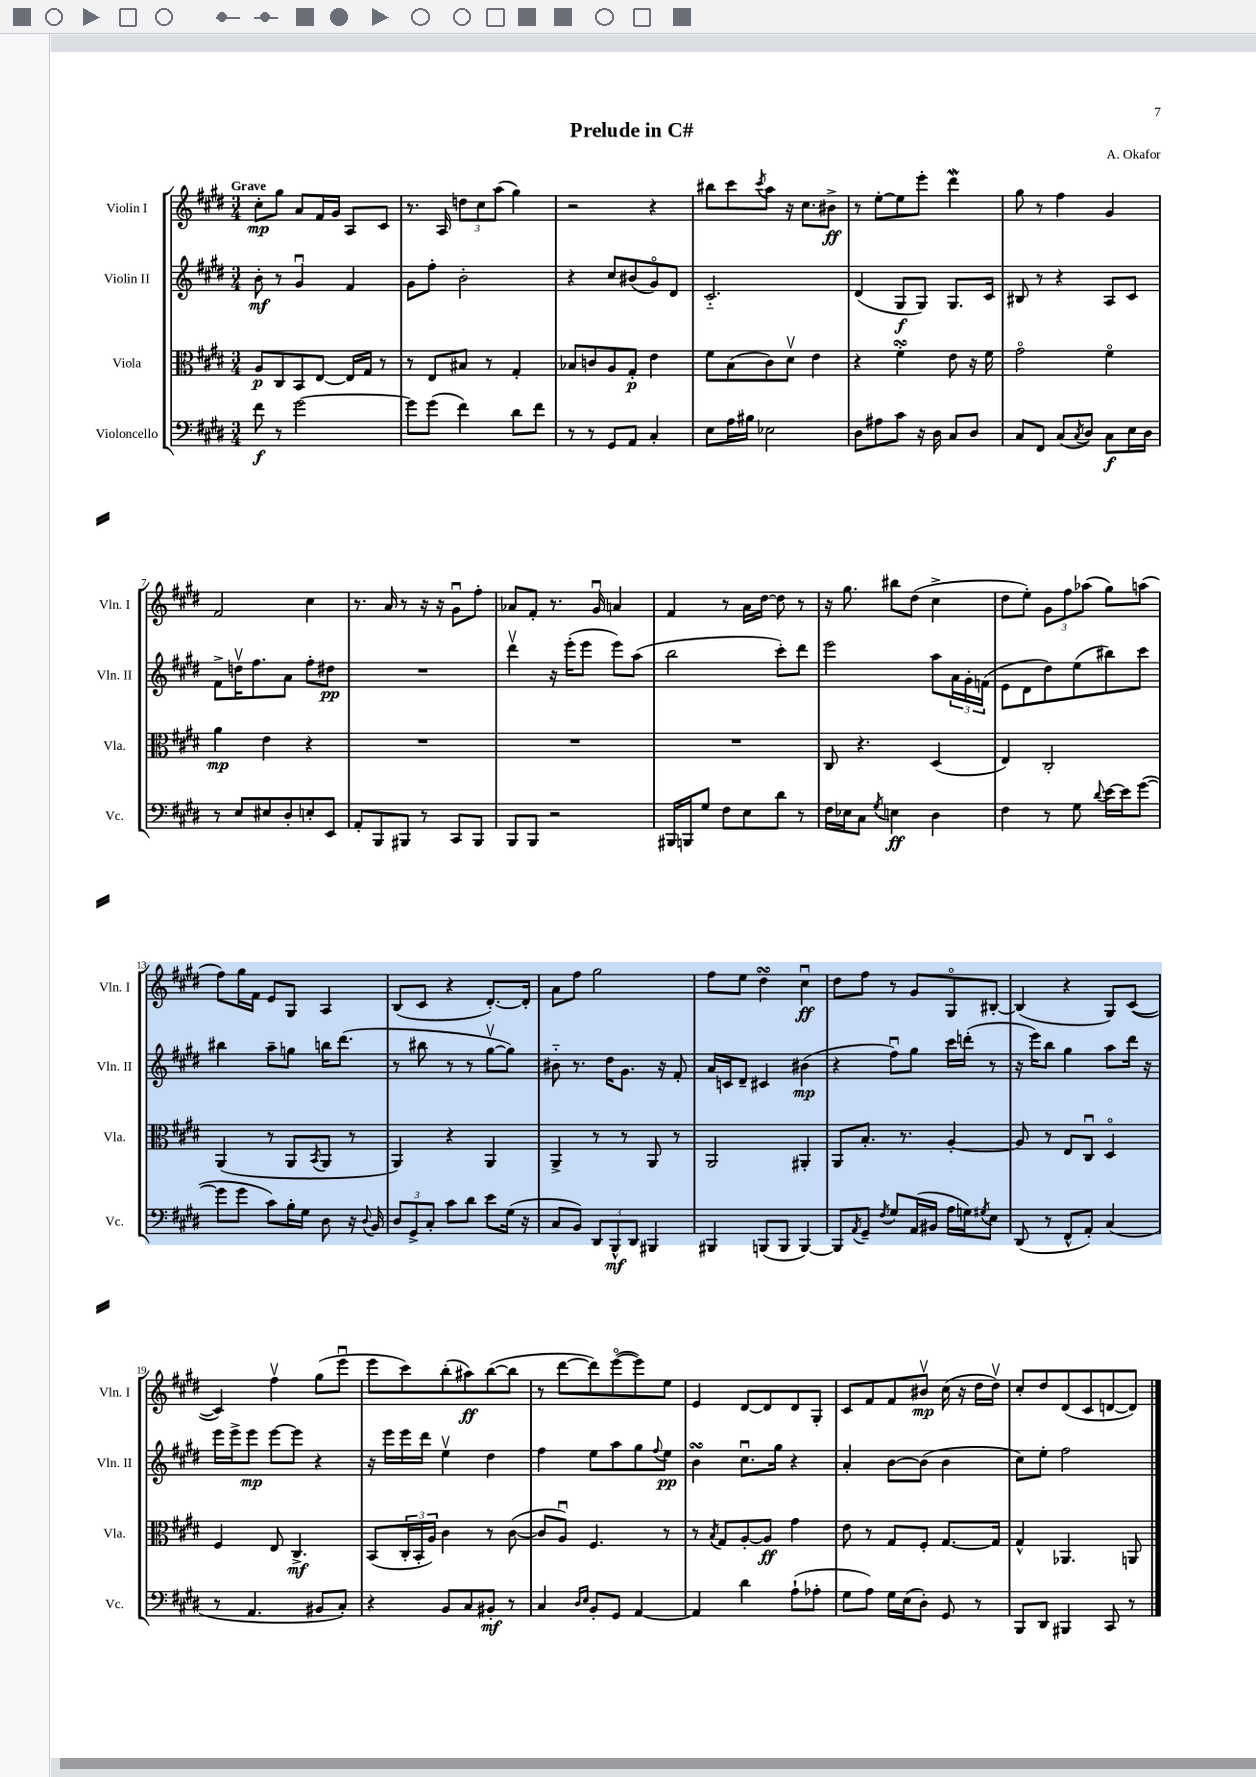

**kern	**kern	**kern	**kern
*staff4	*staff3	*staff2	*staff1
*clefF4	*clefC3	*clefG2	*clefG2
*k[f#c#g#d#]	*k[f#c#g#d#]	*k[f#c#g#d#]	*k[f#c#g#d#]
*M3/4	*M3/4	*M3/4	*M3/4
8f#	8A	8b'	8cc#'
8r	8C#	8r	8gg#
[2g#	8BB	4g#u	8a
.	[8E	.	16f#
.	.	.	16g#
.	16E]	4f#	8A
.	16G#	.	.
.	8r	.	8c#
=	=	=	=
8g#]	8r	8g#	8.r
(8g#	8E	8ff#'	.
.	.	.	16A
4f#)	8B#	2b'	12dd
.	.	.	12cc#
.	8r	.	.
.	.	.	(12aa
8d#	4G#'	.	4gg#)
8f#	.	.	.
=	=	=	=
8r	8B-	4r	2r
8r	8c	.	.
8GG#	8A	8cc#	.
8AA	8G#'	(8b#	.
4C#'	4e	8g#o)	4r
.	.	8d#	.
=	=	=	=
8E	8f#	2.c#'~	8bb#
16A	(8B	.	8ccc#
16B#	.	.	.
.	.	.	8qccc#
2E-	8c#)	.	8aa
.	8d#v	.	16r
.	.	.	8.cc#
.	4e	.	.
.	.	.	8b#^
=	=	=	=
8D#	4r	(4d#	8r
8A#	.	.	[8ee'
8c#	4f#'	8G#	8ee]
16r	.	8G#)	8eee'
16D#	.	.	.
8C#	8e	8.G#	4ddd#
8D#	16r	.	.
.	16f#	16c#	.
=	=	=	=
8C#	2g#o	8B#	8gg#
8FF#	.	8r	8r
(8C#	.	4r	4ff#
8qC#	.	.	.
8D#)	.	.	.
8C#	4f#o	8A	4g#
16E	.	8c#	.
16D#	.	.	.
=	=	=	=
8r	4a	8f#^	2f#
8E	.	16ddv	.
.	.	8.ff#	.
8E#	4e	.	.
8D#'	.	8a	.
8E'	4r	8ff#'	4cc#
8EE	.	8dd#	.
=	=	=	=
8AA'	2.r	2.r	8.r
8BBB	.	.	.
.	.	.	16a
8BBB#	.	.	8r
8r	.	.	16r
.	.	.	16r
8CC#	.	.	8g#u
8BBB#	.	.	8ff#'
=	=	=	=
8BBB	2.r	4ddd#v	8a-
8BBB	.	.	8f#'
2r	.	16r	8.r
.	.	(16eee'	.
.	.	8eee	.
.	.	.	16g#u
.	.	8eee)	4a
.	.	(8aa	.
=	=	=	=
16BBB#	2.r	2bb	4f#
16BBB	.	.	.
8G#	.	.	.
8F#	.	.	8r
8E	.	.	16a
.	.	.	[16dd#
8d#	.	8ccc#')	8dd#]
8r	.	8ddd#	8r
=	=	=	=
16F#	8C#	2eee	16r
16E-	.	.	8.gg#
8C#	4.r	.	.
8qG#	.	.	.
4E	.	.	8bb#
.	.	.	(8dd#
4D#	(4D#	8aa	4cc#^
.	.	24a	.
.	.	24g#'	.
.	.	(24f	.
=	=	=	=
4F#	4E)	8e	8dd#
.	.	8d#	8ee')
8r	2C#'	8dd#)	12g#
.	.	.	12ff#
8G#	.	(8ee	.
.	.	.	(12aa-
8qqd#	.	.	.
[16e	.	8bb#)	8gg#)
16e]	.	.	.
([8g#	.	8ccc#	(8aa
=	=	=	=
8g#]	(4AA	4bb#	8ff#)
8g#	.	.	16gg#
.	.	.	16f#
8c#)	8r	8aa~	8e
16B'	8AA	8gg	8G#
16G#	.	.	.
.	8qBB	.	.
8D#	8AA	16bb	4A
.	.	(8.ddd#	.
16r	8r	.	.
8qqD#	.	.	.
16BB	.	.	.
=	=	=	=
12D#	4AA)	8r	(8B
12GG#^	.	.	.
.	.	8bb#	8c#
12C#'	.	.	.
8c#	4r	8r	4r
8d#	.	8r	.
8e	4AA	[8gg#v	[8.d#')
(16G#	.	8gg#])	.
16r	.	.	16d#']
=	=	=	=
8C#	4AA^	8b#'~	8a
8BB)	.	8.r	8ff#
12DD#	8r	.	2gg#
.	.	16dd#	.
12BBB^^	.	.	.
.	8r	8.g#	.
12DD#	.	.	.
4BBB#	8AA	.	.
.	.	16r	.
.	8r	8f#'	.
=	=	=	=
4BBB#	2AA	16a	8ff#
.	.	16c	.
.	.	8d#~	8ee
(8BBB	.	4c#	4dd#
8BBB	.	.	.
[4BBB)	4AA#'	(4b#	4cc#u
=	=	=	=
8BBB]	8AA	4r	8dd#
8qAA	.	.	.
8GG#~	8.B'	.	8ff#
8qF#	.	.	.
8G#	.	8ff#u)	8r
.	8.r	.	.
(16AA	.	8gg#	8g#
16BB#	.	.	.
16A	[4A'	16ccc#	8G#o
16G)	.	(16ddd'	.
8qG#	.	.	.
8E	.	8r	[8B#'
=	=	=	=
(8DD#	8A]	16r	(4B#]
.	.	16eee)	.
8r	8r	8bb	.
8FF#^^	8E	4gg#	4r
8AA')	8C#u	.	.
(4C#	4D#o	8aa	8G#)
.	.	16ddd#	([8c#
.	.	16r	.
=	=	=	=
8r	4F#	16eee	4c#])
.	.	16eee^	.
4.AA	.	8eee	.
.	8E	[8eee	4ff#v
.	4.C#^	8eee]	.
8BB#	.	4r	(8gg#
8C#')	.	.	8eeeu
=	=	=	=
4r	(8BB	16r	8eee
.	.	16eee	.
.	24C#'	16eee	8ccc#)
.	24BB'	.	.
.	.	16ddd#	.
.	24A)	.	.
8BB	4c#	4eev	(8bb'
8C#	.	.	8aa#)
8BB#'	8r	4dd#	([8bb
8r	([8c#	.	8bb]
=	=	=	=
4C#	8c#]	4ff#	8r
.	8Au)	.	[8ddd#
16qqD#	.	.	.
16qqE	.	.	.
8BB'	4.F#	8ee	8ddd#])
8GG#	.	8aa	([8eeeo
[4AA	.	8gg#	8eee])
.	.	8qqff#	.
.	8r	8ee	8ee
=	=	=	=
4AA]	8r	4b	4e
.	8qB	.	.
.	8G#	.	.
4d#	[8A'	8.cc#u	[8d#
.	8A]	.	8d#]
.	.	16gg#	.
(8A`	4g#	4r	8d#
8A-'	.	.	8G#'
=	=	=	=
8G#	8e	4a'	8c#
8A)	8r	.	8f#
16G#	8G#	[8b	8f#
(16E	.	.	.
8D#')	8F#'	(8b]	8b#v
8GG#	[8.G#	4b	(16cc#
.	.	.	16r
8r	.	.	16dd#
.	16G#]	.	16dd#v)
=	=	=	=
8BBB	4G#^^	8cc#)	8cc#'
8DD#	.	8ee'	8dd#
4BBB#	4.AA-	2ff#	(8d#
.	.	.	8c#
8CC#	.	.	[8d
8r	8AA	.	8d])
==	==	==	==
*-	*-	*-	*-
